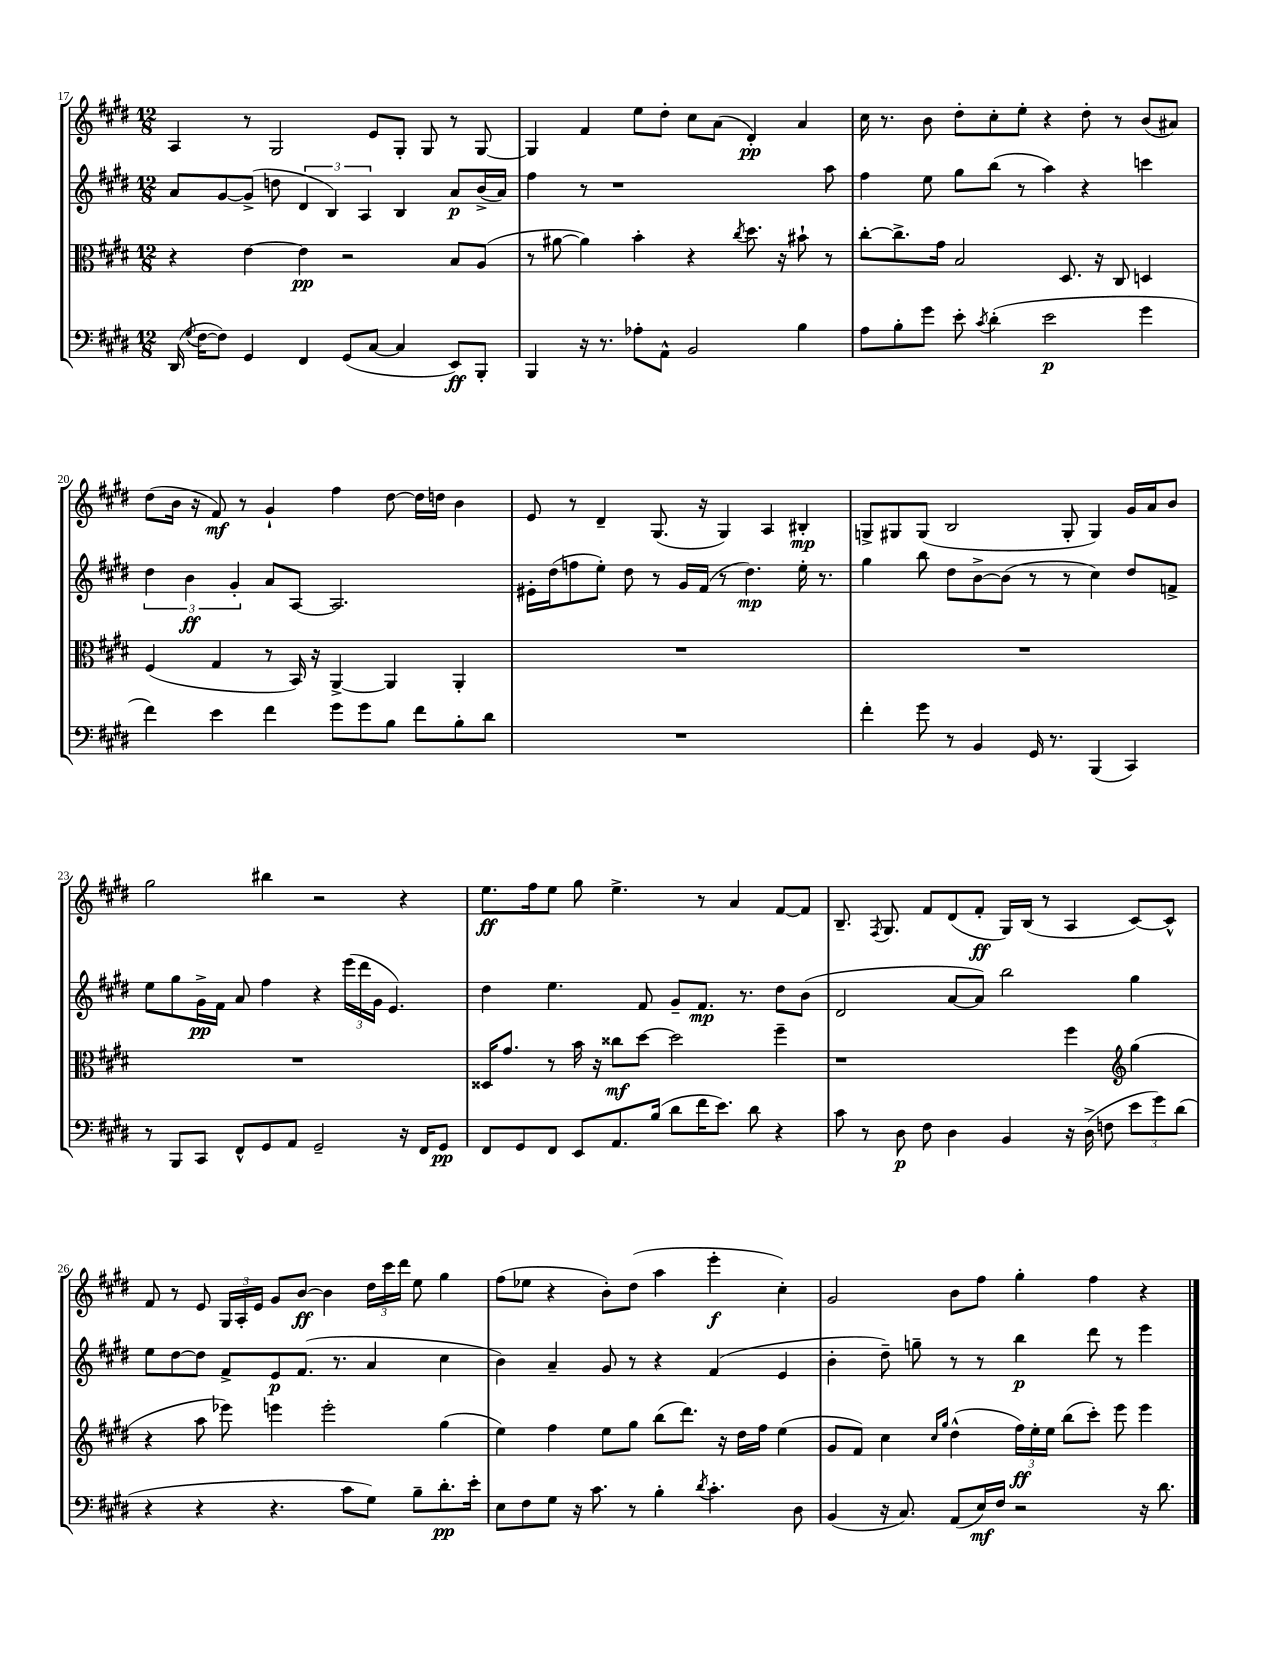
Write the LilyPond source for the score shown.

<<
\new StaffGroup <<
\new Staff = "s0" {
    \clef treble \key e \major \numericTimeSignature \time 12/8
    \autoBeamOff a4 r8 gis2 e'8[ gis8]-. gis8 r8 gis8~ |
    gis4 fis'4 e''8[ dis''8]-. cis''8[ a'8]( dis'4-.\pp) a'4 |
    cis''16 r8. b'8 dis''8[-. cis''8-. e''8]-. r4 dis''8-. r8 b'8[( ais'8]) |
    dis''8[( b'16] r16 fis'8\mf) r8 gis'4-! fis''4 dis''8~ dis''16[ d''16] b'4 |
    e'8 r8 dis'4-- gis8.( r16 gis4) a4 bis4-.\mp |
    g8[-> gis8 gis8]( b2 gis8-. gis4) gis'16[ a'16 b'8] |
    gis''2 bis''4 r2 r4 |
    e''8.[\ff fis''16 e''8] gis''8 e''4.-> r8 a'4 fis'8[~ fis'8] |
    b8.-- \acciaccatura { fis8 } gis8. fis'8[ dis'8( fis'8]-.\ff gis16[) b16]( r8 a4 cis'8[~) cis'8]-^ |
    fis'8 r8 e'8 \tuplet 3/2 { gis16[ a16-. e'16] } gis'8[ b'8]~\ff b'4 \tuplet 3/2 { dis''16[ cis'''16 dis'''16] } e''8 gis''4 |
    fis''8[( ees''8] r4 b'8[-.) dis''8]( a''4 e'''4-.\f cis''4-.) |
    gis'2 b'8[ fis''8] gis''4-. fis''4 r4 \bar "|." |
}
\new Staff = "s1" {
    \clef treble \key e \major \numericTimeSignature \time 12/8
    \autoBeamOff a'8[ gis'8~ gis'8]->( d''8 \tuplet 3/2 { dis'4 b4) a4 } b4 a'8[\p b'16->( a'16]) |
    fis''4 r8 r1 a''8 |
    fis''4 e''8 gis''8[ b''8]( r8 a''4) r4 c'''4 |
    \tuplet 3/2 { dis''4 b'4\ff gis'4-. } a'8[ a8]~ a2. |
    eis'16[-. dis''16( f''8 e''8]-.) dis''8 r8 gis'16[ fis'16]( r8 dis''4.\mp) e''16-. r8. |
    gis''4 b''8 dis''8[ b'8~-> b'8]( r8 r8 cis''4) dis''8[ f'8]-> |
    e''8[ gis''8 gis'16->\pp fis'16] a'8 fis''4 r4 \tuplet 3/2 { e'''16[( dis'''16 gis'16] } e'4.) |
    dis''4 e''4. fis'8 gis'8[-- fis'8.]\mp r8. dis''8[ b'8]( |
    dis'2 a'8[~ a'8]) b''2 gis''4 |
    e''8[ dis''8~ dis''8] fis'8[-> e'8\p fis'8.]( r8. a'4 cis''4 |
    b'4) a'4-- gis'8 r8 r4 fis'4( e'4 |
    b'4-. dis''8--) g''8-- r8 r8 b''4\p dis'''8 r8 e'''4 \bar "|." |
}
\new Staff = "s2" {
    \clef alto \key e \major \numericTimeSignature \time 12/8
    \autoBeamOff r4 e'4~ e'4\pp r2 b8[ a8]( |
    r8 ais'8~ ais'4) b'4-. r4 \acciaccatura { cis''8 } dis''8. r16 bis'8-! r8 |
    cis''8[~-. cis''8.-> gis'16] b2 dis8. r16 cis8 d4 |
    fis4( gis4 r8 b,16) r16 a,4~-> a,4 a,4-. |
    R1. |
    R1. |
    R1. |
    disis16[ gis'8.] r8 b'16 r16 cisis''8[\mf dis''8]~ dis''2 fis''4-- |
    r1 fis''4 \clef treble gis''4( |
    r4 a''8 ees'''8) e'''4 e'''2-. gis''4( |
    e''4) fis''4 e''8[ gis''8] b''8[( dis'''8.]) r16 dis''16[ fis''16] e''4( |
    gis'8[ fis'8]) cis''4 \grace { cis''16[ gis''16] } dis''4-^( \tuplet 3/2 { fis''16[\ff) e''16-. e''16] } b''8[( cis'''8]-.) e'''8 e'''4 \bar "|." |
}
\new Staff = "s3" {
    \clef bass \key e \major \numericTimeSignature \time 12/8
    \autoBeamOff dis,16( \appoggiatura { gis8 } fis16[~ fis8]) gis,4 fis,4 gis,8[( cis8]~ cis4 e,8[\ff) b,,8]-. |
    b,,4 r16 r8. aes8[-. a,8]-^ b,2 b4 |
    a8[ b8-. gis'8] e'8-. \acciaccatura { cis'8 } dis'4-.( e'2\p gis'4 |
    fis'4) e'4 fis'4 gis'8[ gis'8 b8] fis'8[ b8-. dis'8] |
    R1. |
    fis'4-. gis'8 r8 b,4 gis,16 r8. b,,4( cis,4) |
    r8 b,,8[ cis,8] fis,8[-^ gis,8 a,8] gis,2-- r16 fis,16[ gis,8]\pp |
    fis,8[ gis,8 fis,8] e,8[ a,8. b16]( dis'8[ fis'16 e'8.]) dis'8 r4 |
    cis'8 r8 dis8\p fis8 dis4 b,4 r16 dis16->( f8 \tuplet 3/2 { e'8[ gis'8) dis'8]( } |
    r4 r4 r4. cis'8[ gis8]) b8[-- dis'8.-.\pp e'16]-. |
    e8[ fis8 gis8] r16 cis'8. r8 b4-. \acciaccatura { dis'8 } cis'4.-. dis8 |
    b,4( r16 cis8.) a,8[( e16\mf) fis16] r2 r16 dis'8. \bar "|." |
}
>>
>>
\layout { \context { \Score currentBarNumber = #17 } }
